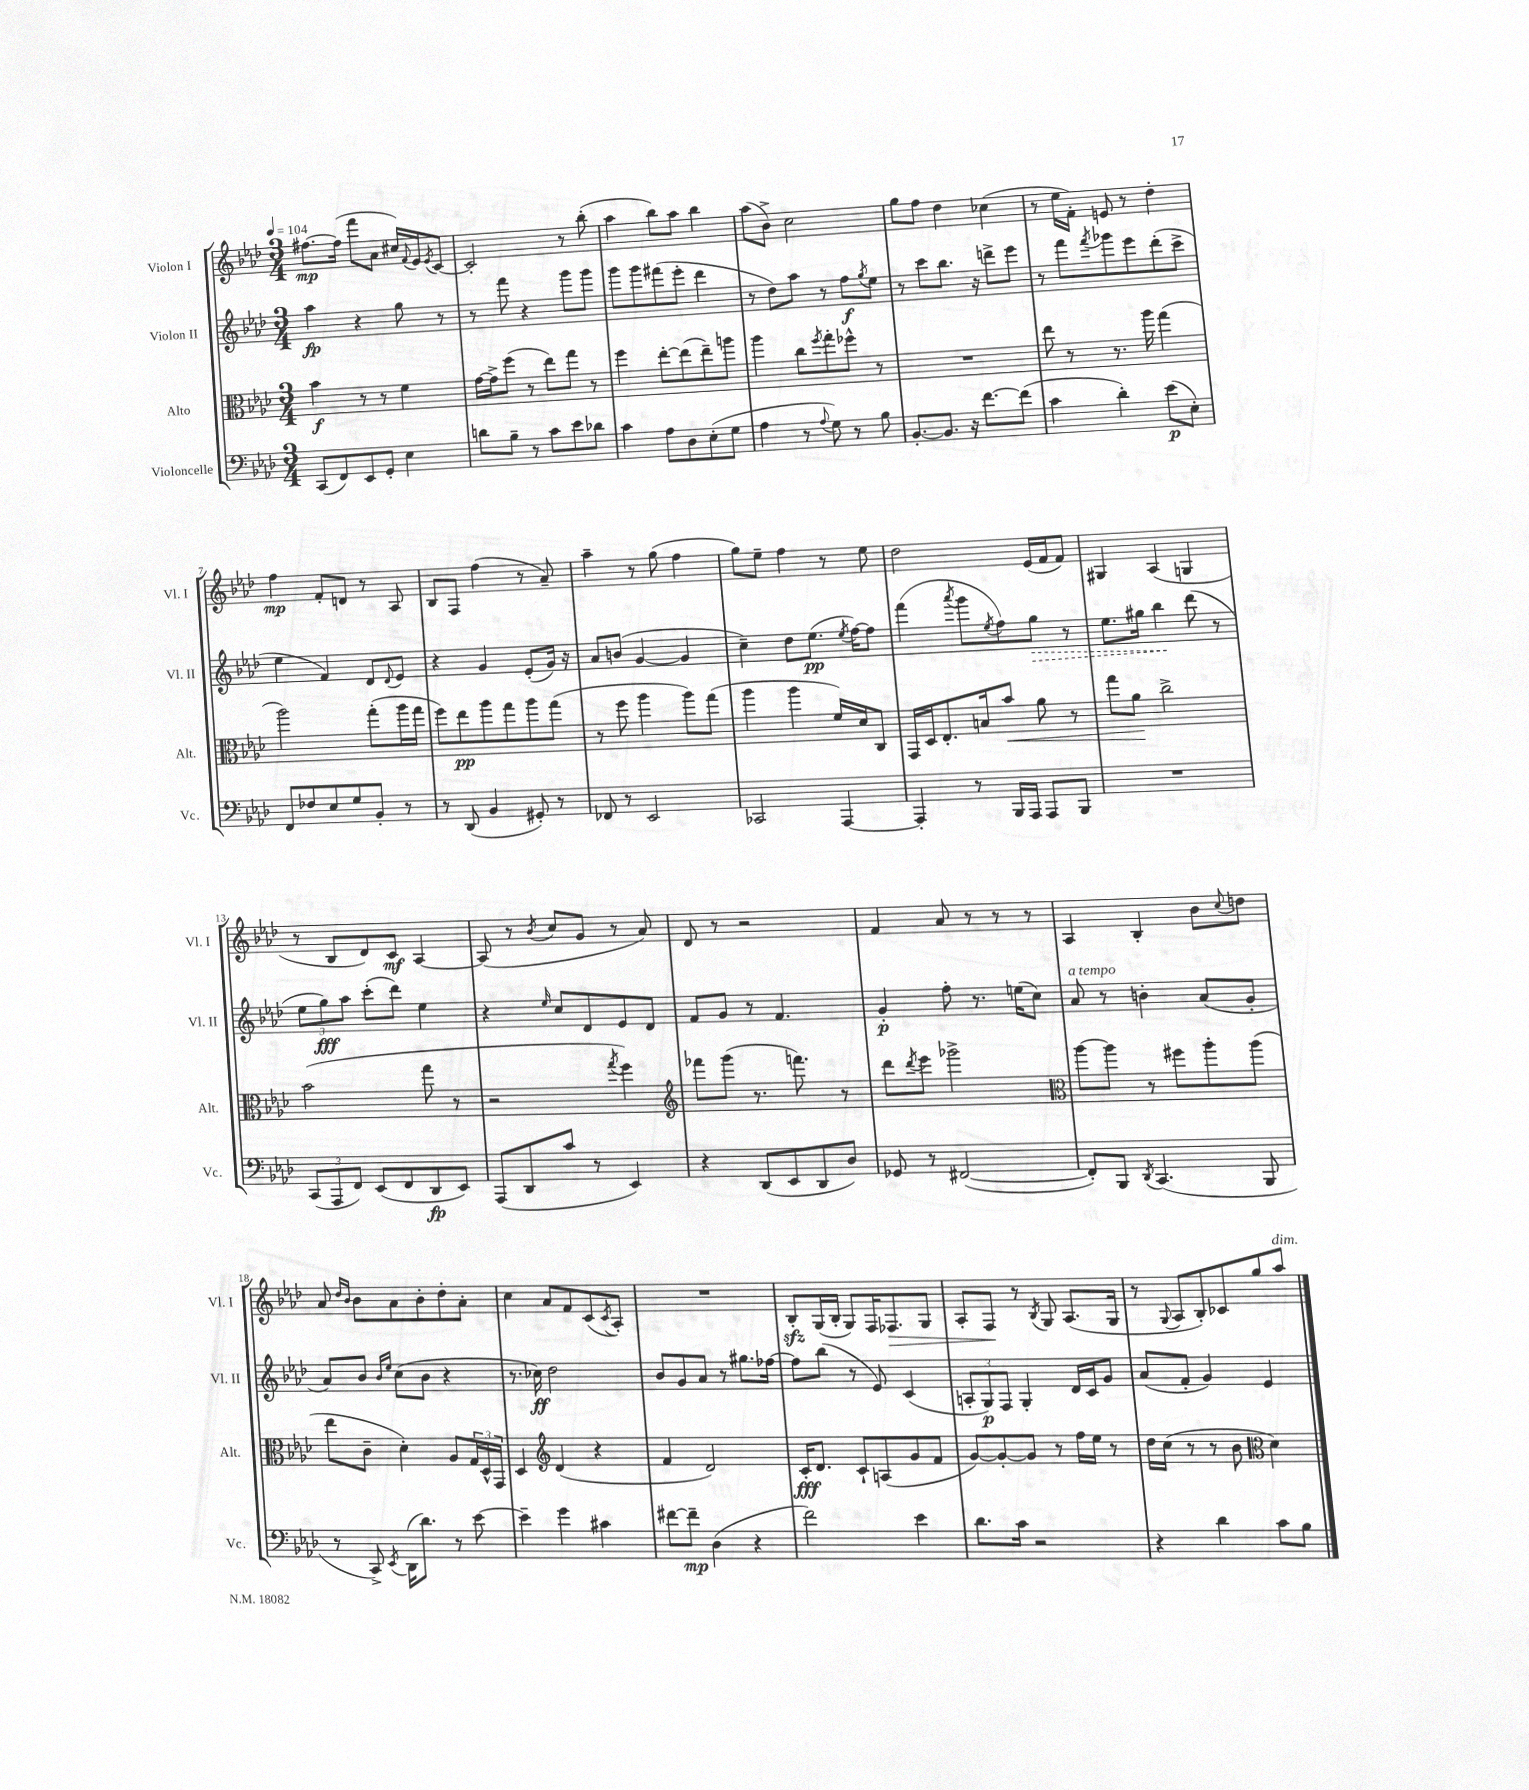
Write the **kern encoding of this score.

**kern	**kern	**kern	**kern
*staff4	*staff3	*staff2	*staff1
*clefF4	*clefC3	*clefG2	*clefG2
*k[b-e-a-d-]	*k[b-e-a-d-]	*k[b-e-a-d-]	*k[b-e-a-d-]
*M3/4	*M3/4	*M3/4	*M3/4
*MM104	*MM104	*MM104	*MM104
(8CC/L	4b-\	4aa-\	[8.ff#\L
8FF/)	.	.	.
.	.	.	(16ff#\]Jk
8EE-/	8r	4r	8fff\L
8GG'/J	8r	.	8a-\J
4E-\	4f\	8gg\	16cc#/LL)
.	.	.	8qqf/
.	.	.	16e-/J
.	.	.	8qe-/
.	.	8r	[8c/J
=	=	=	=
8d\L	[16g\LL	8r	2c'/]
.	16g^\]J	.	.
8B-~\J	(8ff\J	8fff\	.
8r	8r	4r	.
8c\L	8ee-\L)	.	.
8e-\	8gg\J	8ggg\L	8r
8d-\J	8r	8ggg\J	(8bb-'\
=	=	=	=
4c\	4ff\	8ggg\L	4aa-\
.	.	8ggg\	.
8A-\L	[8ee-'\L	(8fff#\	8bb-\L)
8D-\	(8ee-\]	8eee-'\J	8aa-\J
(8E-'\	8ee-~\)	4ddd-\	4bb-\
8G\J	8aa\J	.	.
=	=	=	=
4A-\	4aa-\	8r	(8aa-\L
.	.	8dd-\L)	8b-^\J)
8r	8cc\L	8aa-\J	2cc\
8qqA-/	8qff/	.	.
8G\)	8gg'\	8r	.
8r	8ff-^^\J	8ff\L	.
.	.	8qgg/	.
8B-\	8r	8ee-\J	.
=	=	=	=
[8.BB-'/L	2.r	8r	8gg\L
.	.	8ccc\L	8ff\J
8.BB-/]J	.	.	.
.	.	8.bb-\J	4dd-\
16r	.	.	.
[8.f\L	.	16r	.
.	.	8ddd^\L	(4cc-\
(8f\]J	.	8eee-\J	.
=	=	=	=
4c\	8ee-\	8r	8r
.	8r	8fff\L	16ee-\LL
.	.	.	16f'\JJ)
.	.	8qfff/	.
4d-'\)	8.r	8ggg-\	8e/
.	.	8eee-\	8r
.	16aa-\	.	.
(8e-\L	(4gg\	(8ddd-'\	4dd-'\
8E-'\J)	.	8ccc^\J	.
=	=	=	=
8FF/L	2aa-\)	4ee-\	4ff\
8F-/	.	.	.
8E-/	.	4f/)	8f'/L
8G/	.	.	8d/J
8BB-'/J	(8gg'\L	8d-/L	8r
.	.	8qqd-/	.
8r	16aa-\L	8e-/J	8A-/
.	16gg\JJ	.	.
=	=	=	=
8r	8ff\L)	4r	8B-/L
(8DD-/	8ee-\	.	8F/J
4BB-/	8aa-\	4g/	(4ff\
.	8gg\	.	.
8GG#'/)	8aa-\	(8e-'/L	8r
8r	(8gg\J	16g/Jk)	8a-~/)
.	.	16r	.
=	=	=	=
8FF-/	8r	8a-/L	4aa-~\
8r	8ff\	(8b/J	.
2EE-/	4aa-\	[4g/	8r
.	.	.	(8gg\
.	8aa-\L)	4g/]	4ff\
.	(8gg\J	.	.
=	=	=	=
2CC-/	4aa-\	4cc~\)	8gg\L)
.	.	.	8ee-~\J
.	4aa-\	8dd-\L	4ff\
.	.	(8.ee-\J	.
[4AAA-/	16f/LL)	.	8r
.	.	8qee-/	.
.	16d-/J	[16ff\LK)	.
.	8C/J	8ff\]J	8ee-\
=	=	=	=
4AAA-'/]	16GG/LL	(4fff\	2dd-\
.	16D-/J	.	.
.	8.E-'/	.	.
.	.	8qaaa-/	.
8r	.	8ggg\L	.
.	16B/k	.	.
.	.	8qee-/	.
16BBB-/LL	8b-/J	8ff\)	.
16AAA-/JJ	.	.	.
8AAA-/L	8a-\	8gg\J	(16e-/LL
.	.	.	16f/J
8BBB-/J	8r	8r	8f/J)
=	=	=	=
2.r	8gg\L	8.ee-\L	4G#/
.	8a-\J	.	.
.	.	16gg#\Jk	.
.	2cc^\	4bb-\	(4A-/
.	.	(8ddd-\	4G/
.	.	8r	.
=	=	=	=
(12CC/L	(2b-\	12ee-\L	8r
12AAA-/	.	12gg\)	.
.	.	.	8B-/L
12FF/J)	.	12aa-\J	.
(8EE-/L	.	(8ccc'\L	8d-/)
8FF/	.	8ddd-\J)	8c/J
8DD-/	8gg\	4ee-\	[4A-/
8EE-/J)	8r	.	.
=	=	=	=
(8AAA-/L	2r	4r	(8A-/]
8DD-/	.	.	8r
.	.	16qqee-/	8qb-/
8c/J	.	8cc/L	8cc/L
8r	.	8d-/	8g/J
.	8qgg/	.	.
4EE-/)	4ff\)	8e-/	8r
.	.	8d-/J	8a-/)
=	=	=	=
*	*clefG2	*	*
4r	8fff-\L	8f/L	8d-/
.	(8ggg\J	8g/J	8r
(8DD-/L	8.r	8r	2r
8EE-/	.	4.f/	.
.	8.fff\)	.	.
8DD-/	.	.	.
8D-/J)	8r	.	.
=	=	=	=
8GG-/	8ddd-\L	4g'/	4f/
.	8qddd-/	.	.
8r	8eee-\J	.	.
([2FF#/	2ggg-^\	8ff'\	8a-/
.	.	8.r	8r
.	.	.	8r
.	.	(16ee\LK	.
.	.	8cc\J)	8r
=	=	=	=
*	*clefC3	*	*
8FF#'/]L)	[8aa-\L	8a-/	4A-/
8BBB-/J	8aa-\]J	8r	.
8qDD-/	.	.	.
(4.CC/	8r	4b'\	4B-'/
.	8ff#\L	.	.
.	8aa-'\	(8a-/L	8b-\L
.	.	.	8qqcc/
8BBB-/	(8aa-\J	8g'/J	8dd\J
=	=	=	=
8r	8ee-\L	8a-/L)	8a-/
.	.	.	16qqdd-/LL
.	.	.	16qqb-/JJ
8CC^/)	8c~\J	8b-/J	8b-\L
.	.	16qqb-/LL	.
8qEE-/	.	16qqee-/JJ	.
(16DD-\LK	4d-'\)	(8cc\L	8a-\
8.d-\J)	.	.	.
.	.	8b-\J	8b-'\
8r	8A-/L	4r	8dd-'\
[8e-\	24G/L	.	8a-'\J
.	24D-^^/	.	.
.	24GG/JJ	.	.
=	=	=	=
4e-~\]	4D-/	8.r	4cc\
.	.	16cc-\)	.
*	*clefG2	*	*
4g\	(4d-/	2dd-\	8a-/L
.	.	.	8f/
4c#\	4r	.	(8c/
.	.	.	8qc/
.	.	.	8A-'/J)
=	=	=	=
[8f#\L	4f/	8b-/L	2.r
8f#~\]J	.	8g/	.
(4D-\	2d-/)	8a-/J	.
.	.	8r	.
4r	.	8.gg#\L	.
.	.	[16ff-\Jk	.
=	=	=	=
2f\)	16c'/LK	8ff-\]L	8B-'/L
.	8.d-/J	.	.
.	.	(8bb-\J	(16G/L
.	.	.	16B-'/JJ
.	8c`/L	8r	8G/L)
.	(8A/	8e-/)	16F/K
.	.	.	8.F-/
4e-\	8g/	(4c/	.
.	8f/J	.	8G/J
=	=	=	=
8.d-\L	[8g/L)	12A'/L	8A-'/L
.	.	12G/)	.
.	8g'/_	.	8F/J
.	.	12F/J	.
16c\Jk	.	.	.
2r	8g/]J	4G'/	8r
.	.	.	8qB-/
.	8r	.	8G/
.	16ff\LL	16d-/LL	(8.A-/L
.	16ee-\JJ	16c/J	.
.	8r	8g/J	.
.	.	.	16G/Jk
=	=	=	=
4r	16dd-\LL	(8a-/L	8r
.	(16cc\JJ	.	.
.	.	.	8qqG/
.	8r	8f'/J	8A-/L
4d-\	8r	4g/)	8B-'/)
.	8b-\	.	8c-/
*	*clefC3	*	*
8c\L	4d-\)	4e-/	8gg/
8B-\J	.	.	8aa-/J
==	==	==	==
*-	*-	*-	*-
